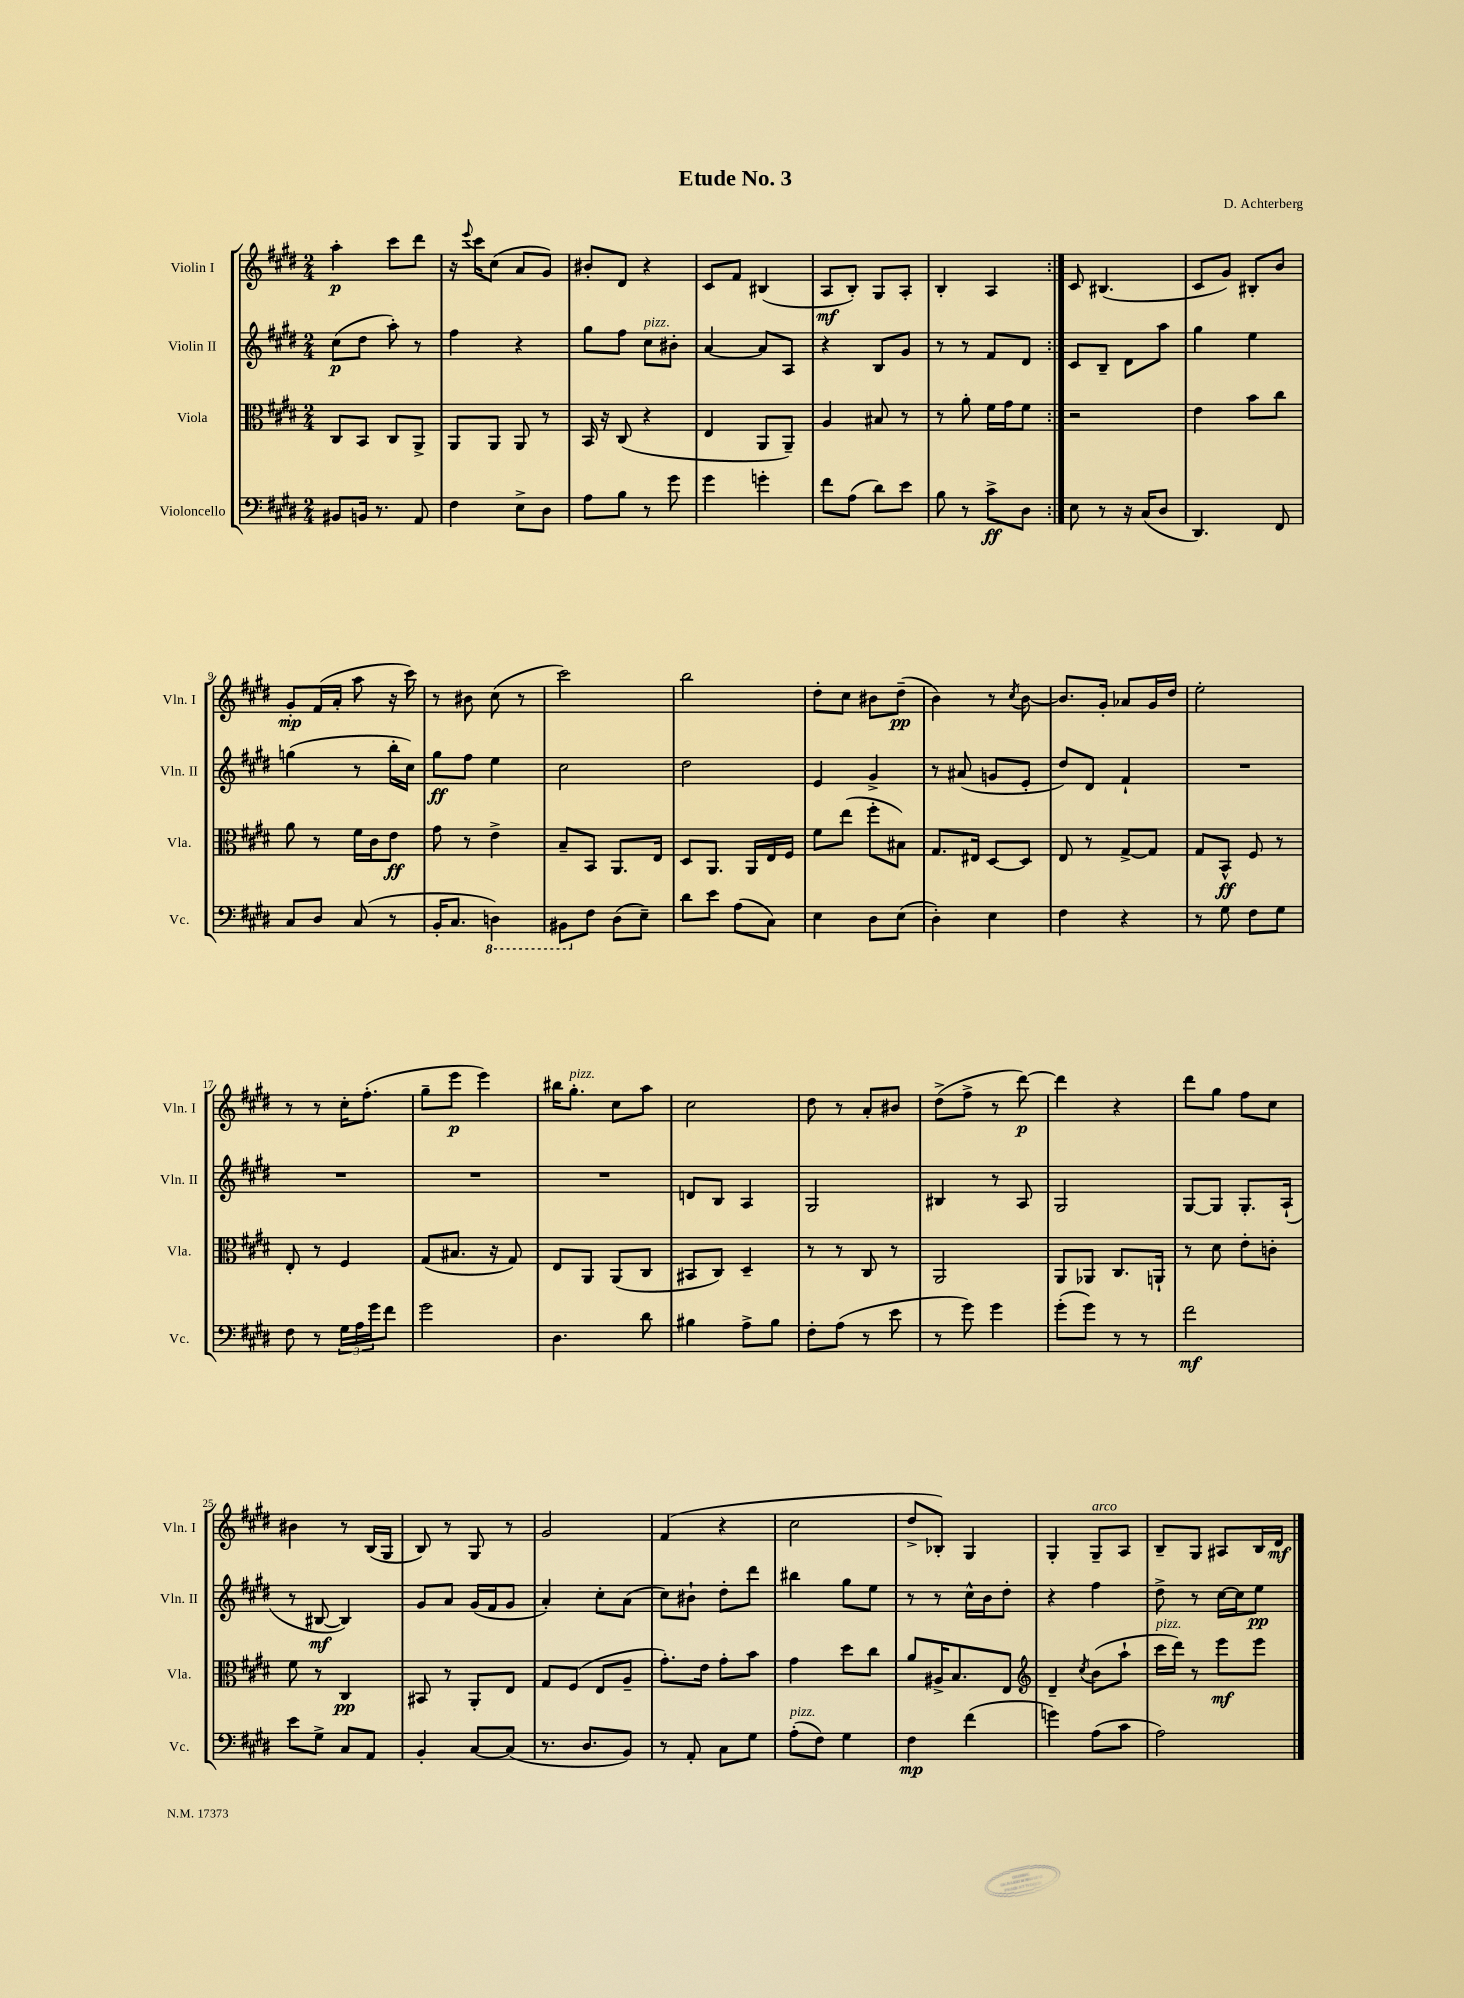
\header { title = "Etude No. 3" composer = "D. Achterberg" }
<<
\new StaffGroup <<
\new Staff = "s0" \with { instrumentName = "Violin I" shortInstrumentName = "Vln. I" } {
    \clef treble \key e \major \numericTimeSignature \time 2/4
    \repeat volta 2 { a''4-.\p cis'''8 dis'''8 |
    r16 \appoggiatura { e'''8 } cis'''16 cis''8( a'8 gis'8) |
    bis'8-. dis'8 r4 |
    cis'8 fis'8 bis4( |
    a8\mf b8-.) gis8 a8-. |
    b4-. a4 | }
    cis'8 bis4.( |
    cis'8 gis'8) bis8-. b'8 |
    gis'8-.\mp fis'16( a'16-. a''8 r16 cis'''16) |
    r8 bis'8 cis''8( r8 |
    cis'''2) |
    b''2 |
    dis''8-. cis''8 bis'8 dis''8--\pp( |
    b'4) r8 \acciaccatura { cis''8 } b'8~ |
    b'8. gis'16-. aes'8 gis'16 dis''16 |
    e''2-. |
    r8 r8 cis''16-. fis''8.-.( |
    gis''8-- e'''8\p e'''4) |
    bis''16 gis''8.-.^\markup { \italic "pizz." } cis''8 a''8 |
    cis''2 |
    dis''8 r8 a'8-. bis'8 |
    dis''8->( fis''8-> r8 dis'''8~\p) |
    dis'''4 r4 |
    dis'''8 gis''8 fis''8 cis''8 |
    bis'4 r8 b16( gis16 |
    b8) r8 gis8 r8 |
    gis'2 |
    fis'4( r4 |
    cis''2 |
    dis''8-> bes8-.) gis4 |
    gis4-. gis8--^\markup { \italic "arco" } a8 |
    b8-- gis8 ais8 b16 dis'16\mf \bar "|." |
}
\new Staff = "s1" \with { instrumentName = "Violin II" shortInstrumentName = "Vln. II" } {
    \clef treble \key e \major \numericTimeSignature \time 2/4
    \repeat volta 2 { cis''8\p( dis''8 a''8-.) r8 |
    fis''4 r4 |
    gis''8 fis''8 cis''8^\markup { \italic "pizz." } bis'8-. |
    a'4~ a'8 a8 |
    r4 b8 gis'8 |
    r8 r8 fis'8 dis'8 | }
    cis'8 b8-- dis'8 a''8 |
    gis''4 e''4 |
    g''4( r8 b''16-. cis''16) |
    gis''8\ff fis''8 e''4 |
    cis''2 |
    dis''2 |
    e'4 gis'4-> |
    r8 ais'8( g'8 e'8-. |
    dis''8) dis'8 fis'4-! |
    R2 |
    R2 |
    R2 |
    R2 |
    d'8 b8 a4 |
    gis2 |
    bis4 r8 a8 |
    gis2 |
    gis8~ gis8 gis8.-. a16-!( |
    r8 bis8~\mf bis4) |
    gis'8 a'8 gis'16( fis'16 gis'8 |
    a'4-.) cis''8-. a'8( |
    cis''8) bis'8-! dis''8-. dis'''8 |
    bis''4 gis''8 e''8 |
    r8 r8 cis''16-^ b'16 dis''8-. |
    r4 fis''4 |
    dis''8-> r8 cis''16~ cis''16 e''8\pp \bar "|." |
}
\new Staff = "s2" \with { instrumentName = "Viola" shortInstrumentName = "Vla." } {
    \clef alto \key e \major \numericTimeSignature \time 2/4
    \repeat volta 2 { cis8 b,8 cis8 a,8-> |
    a,8 a,8 a,8 r8 |
    b,16 r16 cis8( r4 |
    e4 a,8 a,8--) |
    a4 bis8 r8 |
    r8 a'8-. fis'16 gis'16 fis'8 | }
    r2 |
    e'4 b'8 cis''8 |
    a'8 r8 fis'16 cis'16 e'8\ff |
    gis'8 r8 e'4-> |
    b8-- b,8 a,8. e16 |
    dis8 a,8. a,16 e16 fis16 |
    fis'8 e''8( fis''8-. bis8) |
    gis8. eis16 dis8~ dis8 |
    e8 r8 gis8~-> gis8 |
    gis8 b,8-^\ff fis8 r8 |
    e8-. r8 fis4 |
    gis8( bis8. r16 gis8) |
    e8 a,8 a,8( cis8 |
    bis,8 cis8) dis4-- |
    r8 r8 cis8 r8 |
    a,2 |
    a,8 aes,8 cis8. a,16-! |
    r8 dis'8 e'8-. c'8-. |
    fis'8 r8 cis4\pp |
    bis,8 r8 a,8-. e8 |
    gis8 fis8( e8 a8-- |
    gis'8.-.) e'16 gis'8-. b'8 |
    gis'4 dis''8 cis''8 |
    a'8 ais16-> b8. e8 |
    \clef treble dis'4-- \acciaccatura { cis''8 } b'8( a''8-! |
    cis'''16^\markup { \italic "pizz." } dis'''16) r8 e'''8\mf e'''8 \bar "|." |
}
\new Staff = "s3" \with { instrumentName = "Violoncello" shortInstrumentName = "Vc." } {
    \clef bass \key e \major \numericTimeSignature \time 2/4
    \repeat volta 2 { bis,8 b,16 r8. a,8 |
    fis4 e8-> dis8 |
    a8 b8 r8 gis'8 |
    gis'4 g'4-. |
    fis'8 a8( dis'8) e'8 |
    b8 r8 cis'8->\ff dis8 | }
    e8 r8 r16 cis16( dis8 |
    dis,4.) fis,8 |
    cis8 dis8 cis8( r8 |
    b,16-. cis8. \ottava #-1 d,4) |
    bis,,8 \ottava #0 fis8 dis8( e8--) |
    dis'8 e'8 a8( cis8) |
    e4 dis8 e8( |
    dis4-.) e4 |
    fis4 r4 |
    r8 gis8 fis8 gis8 |
    fis8 r8 \tuplet 3/2 { gis16 a16 gis'16 } fis'8 |
    gis'2 |
    dis4. dis'8 |
    bis4 a8-> bis8 |
    fis8-. a8( r8 e'8 |
    r8 gis'8) gis'4 |
    gis'8-.( gis'8) r8 r8 |
    fis'2\mf |
    e'8 gis8-> cis8 a,8 |
    b,4-. cis8~ cis8( |
    r8. dis8. b,8) |
    r8 a,8-. cis8 gis8 |
    a8-.^\markup { \italic "pizz." }( fis8) gis4 |
    fis4\mp fis'4( |
    g'4) a8( cis'8 |
    a2) \bar "|." |
}
>>
>>
